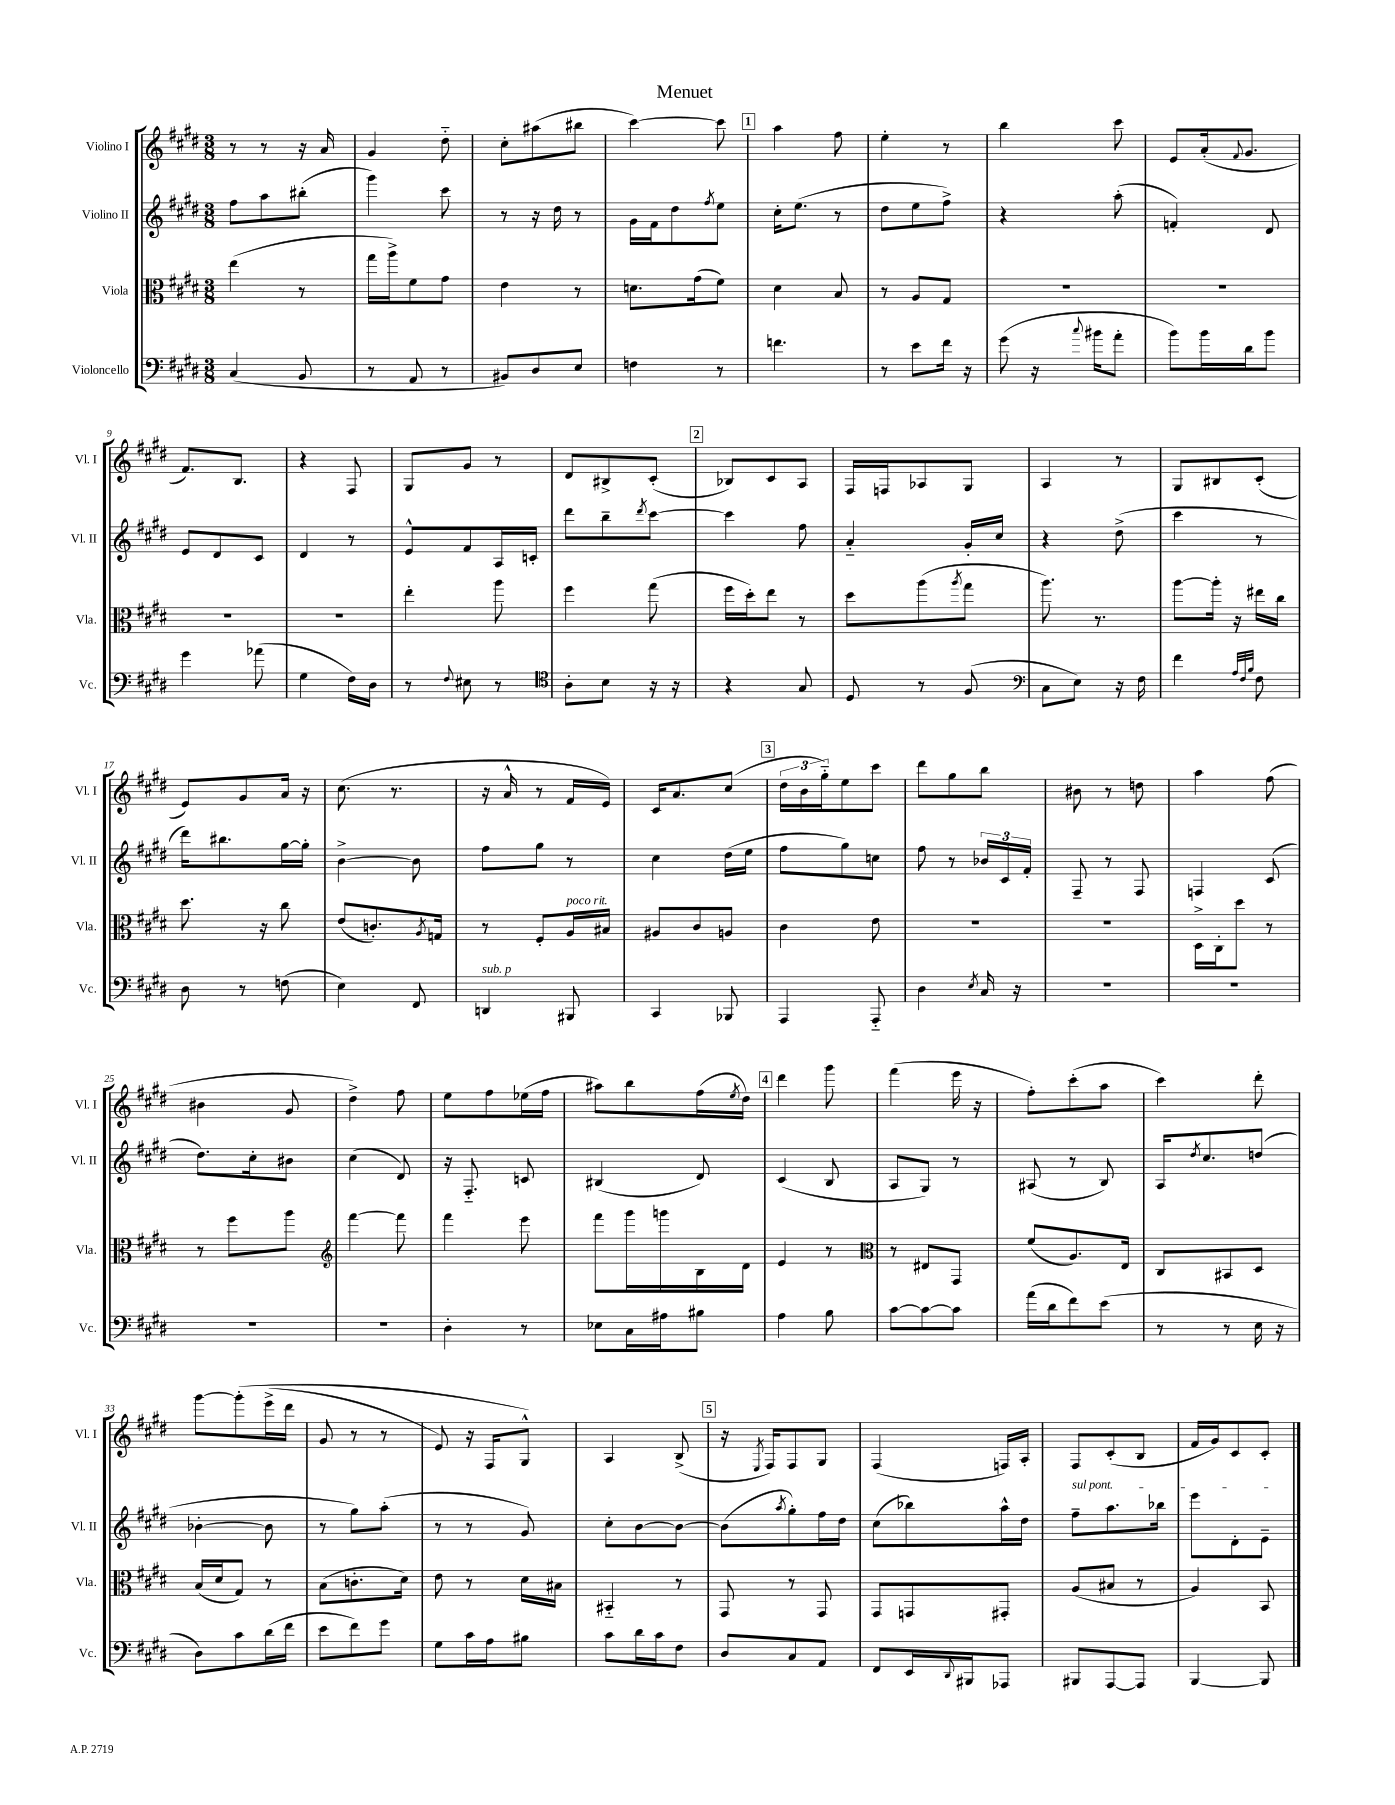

**kern	**kern	**kern	**kern
*part4	*part3	*part2	*part1
*staff4	*staff3	*staff2	*staff1
*I"Violoncello	*I"Viola	*I"Violino II	*I"Violino I
*I'Vc.	*I'Vla.	*I'Vl. II	*I'Vl. I
*clefF4	*clefC3	*clefG2	*clefG2
*k[f#c#g#d#]	*k[f#c#g#d#]	*k[f#c#g#d#]	*k[f#c#g#d#]
*M3/8	*M3/8	*M3/8	*M3/8
=1	=1	=1	=1
(4C#/	(4ee\	8ff#\L	8r
.	.	8aa\	8r
8BB/	8r	(8bb#X'\J	16r
.	.	.	16a/
=2	=2	=2	=2
8r	16gg#\LL	4ggg#\)	4g#/
.	16aa^\J)	.	.
8AA/	8f#\	.	.
8r	8g#\J	8ccc#\	8dd#\
=3	=3	=3	=3
8BB#X/L)	4e\	8r	8cc#'\L
8D#/	.	16r	(8aa#X\
.	.	16dd#\	.
8E/J	8r	8r	8bb#X\J
=4	=4	=4	=4
4Fn\	8.dn\L	16g#\LL	[4ccc#\)
.	.	16f#\J	.
.	.	8dd#\	.
.	(16g#\k	.	.
.	.	8qff#/	.
8r	8f#\J)	8ee\J	8ccc#\]
!!LO:REH:place=s1:t=1
=5	=5	=5	=5
4.fn\	4d#\	16cc#'\KL	4aa\
.	.	(8.ee\J	.
.	8B/	8r	8ff#\
=6	=6	=6	=6
8r	8r	8dd#\L	4ee'\
8e\L	8A/L	8ee\	.
16f#\Jk	8G#/J	8ff#^\J)	8r
16r	.	.	.
=7	=7	=7	=7
(8g#\	4.r	4r	4bb\
16r	.	.	.
8qqcc#/	.	.	.
16b#X\KL	.	.	.
8a'\J	.	(8aa'\	8ccc#\
=8	=8	=8	=8
8b\L)	4.r	4fn'/)	8e/L
16b\L	.	.	(16a'/k
.	.	.	8qqf#/
16d#\J	.	.	8.g#/J
8b\J	.	8d#/	.
!!LO:LB:g=z
=9	=9	=9	=9
4g#\	4.r	8e/L	8.f#/L)
.	.	8d#/	.
.	.	.	8.B/J
(8a-X\	.	8c#/J	.
=10	=10	=10	=10
4G#\	4.r	4d#/	4r
16F#\LL)	.	8r	8F#/
16D#\JJ	.	.	.
=11	=11	=11	=11
8r	4ee'\	8e^^/L	8G#/L
8qqF#/	.	.	.
8E#X\	.	8f#/	8g#/J
8r	8aa\	16A/L	8r
.	.	16cn'/JJ	.
=12	=12	=12	=12
*clefC4	*	*	*
8A'\L	4ff#\	8ddd#\L	8d#/L
8B\J	.	8bb~\	8B#X^/
.	.	8qddd#/	.
16r	(8gg#\	[8ccc#\J	(8c#'/J
16r	.	.	.
!!LO:REH:place=s1:t=2
=13	=13	=13	=13
4r	16ff#\LL	4ccc#\]	8B-X/L)
.	16dd#'\J)	.	.
.	8ee\J	.	8c#/
8G#/	8r	8ff#\	8A/J
=14	=14	=14	=14
8D#/	8dd#\L	4a/	16F#/LL
.	.	.	16Fn/J
8r	(8aa\	.	8A-X/
.	8qaa/	.	.
(8F#/	8gg#\J	16g#'/LL	8G#/J
.	.	16cc#/JJ	.
=15	=15	=15	=15
*clefF4	*	*	*
8C#\L	8.aa\)	4r	4A/
8E\J)	.	.	.
.	8.r	.	.
16r	.	(8dd#^\	8r
16F#\	.	.	.
=16	=16	=16	=16
4f#\	[8aa\L	4ccc#\	8G#/L
.	16aa'\Jk]	.	8B#X/
.	16r	.	.
32qqA/LLL	.	.	.
32qqF#/	.	.	.
32qqB/JJJ	.	.	.
8F#\	16ee#X\LL	8r	(8c#'/J
.	16cc#\JJ	.	.
!!LO:LB:g=z
=17	=17	=17	=17
8D#\	8.dd#\	16ddd#\KL)	8e/L)
.	.	8.bb#X\	.
8r	.	.	8g#/
.	16r	.	.
(8Fn\	8cc#\	[16gg#\L	16a/Jk
.	.	16gg#'\JJ]	16r
=18	=18	=18	=18
4E\)	(8e/L	[4b^\	(8.cc#\
.	8.cn'/)	.	.
.	.	.	8.r
8FF#/	.	8b\]	.
.	8qA/	.	.
.	16Gn/Jk	.	.
=19	=19	=19	=19
!LO:TX:a:i:t=sub. p	!	!	!
4DDn/	8r	8ff#\L	16r
.	.	.	16a^^/
.	8F#'/L	8gg#\J	8r
!	!LO:TX:a:i:t=poco rit.	!	!
8BBB#X/	16A/L	8r	16f#/LL
.	16B#X/JJ	.	16e/JJ)
=20	=20	=20	=20
4CC#/	8A#X/L	4cc#\	16c#/KL
.	.	.	8.a/
.	8c#/	.	.
8BBB-X/	8An/J	(16dd#\LL	(8cc#/J
.	.	16ee\JJ	.
!!LO:REH:place=s1:t=3
=21	=21	=21	=21
4AAA/	4c#\	8ff#\L	24dd#\LL
.	.	.	24b\
.	.	.	24gg#\J)
.	.	8gg#\)	8ee\
8AAA/	8e\	8ccn\J	8ccc#\J
=22	=22	=22	=22
4D#\	4.r	8ff#\	8ddd#\L
.	.	8r	8gg#\
8qE/	.	.	.
16C#/	.	24b-X/LL	8bb\J
.	.	24c#/	.
16r	.	.	.
.	.	24f#'/JJ	.
=23	=23	=23	=23
4.r	4.r	8F#~/	8b#X\
.	.	8r	8r
.	.	8F#/	8ddn\
=24	=24	=24	=24
4.r	16D#^\LL	4Fn/	4aa\
.	16C#'\J	.	.
.	8dd#\J	.	.
.	8r	(8c#/	(8ff#\
!!LO:LB:g=z
=25	=25	=25	=25
4.r	8r	8.dd#\L)	4b#X\
.	8ff#\L	.	.
.	.	16cc#'\k	.
.	8aa\J	8b#X\J	8g#/
=26	=26	=26	=26
*	*clefG2	*	*
4.r	[4fff#\	(4cc#\	4dd#^\)
.	8fff#\]	8d#/)	8ff#\
=27	=27	=27	=27
4D#'\	4fff#\	16r	8ee\L
.	.	8.F#/	.
.	.	.	8ff#\
8r	8eee\	8cn/	(16ee-X\L
.	.	.	16ff#\JJ
=28	=28	=28	=28
8E-X\L	8fff#\L	(4B#X/	8aa#X\L)
16C#\L	16ggg#\L	.	8bb\
16A#X\J	16gggn\	.	.
8B#X\J	16B\	8d#/)	(16ff#\L
.	.	.	8qee/
.	16d#\JJ	.	16dd#\JJ)
!!LO:REH:place=s1:t=4
=29	=29	=29	=29
4A\	4e/	(4c#/	4ddd#\
8B\	8r	8B/	8ggg#\
=30	=30	=30	=30
*	*clefC3	*	*
[8c#\L	8r	8A/L	(4fff#\
8c#\_	8E#X/L	8G#/J)	.
8c#\J]	8GG#/J	8r	16eee\
.	.	.	16r
=31	=31	=31	=31
(16a\LL	(8f#/L	(8A#X/	8ff#'\L)
16d#\J	.	.	.
8f#\)	8.A/)	8r	(8ccc#'\
(8e\J	.	8B/)	8aa\J
.	16E/Jk	.	.
=32	=32	=32	=32
8r	8C#/L	16A/KL	4ccc#\)
.	.	8qdd#/	.
.	.	8.cc#/	.
8r	8BB#X/	.	.
16E\	8D#/J	(8ddn/J	8ddd#'\
16r	.	.	.
!!LO:LB:g=z
=33	=33	=33	=33
8D#\L)	(16B/LL	[4b-X'\	[8ggg#\L
.	16d#/J	.	.
8c#\	8G#/J)	.	(8ggg#'\]
(16d#\L	8r	8b-\]	(16eee^\L
16f#\JJ	.	.	16ddd#\JJ
=34	=34	=34	=34
8e\L	(8B\L	8r	8g#/
8f#\)	8.cn'\	8gg#\L)	8r
8g#\J	.	(8aa'\J	8r
.	16d#\Jk)	.	.
=35	=35	=35	=35
8G#\L	8e\	8r	8e/)
16c#\L	8r	8r	16r
16A\J	.	.	16F#/KL
8B#X\J	16d#\LL	8g#/)	8G#^^/J)
.	16B#X\JJ	.	.
=36	=36	=36	=36
8c#\L	4BB#X/	8cc#'\L	4A/
16d#\L	.	[8b\	.
16c#\J	.	.	.
8F#\J	8r	8b\J_	(8B^/
!!LO:REH:place=s1:t=5
=37	=37	=37	=37
8D#/L	8GG#/	(8b\L]	16r
.	.	.	8qE/
.	.	.	16F#/KL)
.	.	8qaa/	.
8C#/	8r	8gg#'\)	8F#/
8AA/J	8GG#/	16ff#\L	8G#/J
.	.	16dd#\JJ	.
=38	=38	=38	=38
8FF#/L	8GG#/L	(8cc#\L	(4F#/
16EE/L	8GGn/	8bb-X\)	.
8qqDD#/	.	.	.
16BBB#X/J	.	.	.
8AAA-X/J	8GG#X'/J	16aa^^\L	16Fn/LL)
.	.	16dd#\JJ	16A'/JJ
=39	=39	=39	=39
!	!	!LO:TX:a:i:t=sul pont.	!
8BBB#X/L	(8A/L	8ff#~\L	8F#/L
[8AAA/	8B#X/J	8.aa\	(8c#'/
8AAA/J]	8r	.	8B/J
.	.	16bb-X\Jk	.
=40	=40	=40	=40
[4BBB/	4A/)	8eee\L	16f#/LL
.	.	.	16g#/J)
.	.	8d#'\	8c#/
8BBB/]	8BB/	8e~\J	8c#'/J
==	==	==	==
*-	*-	*-	*-
